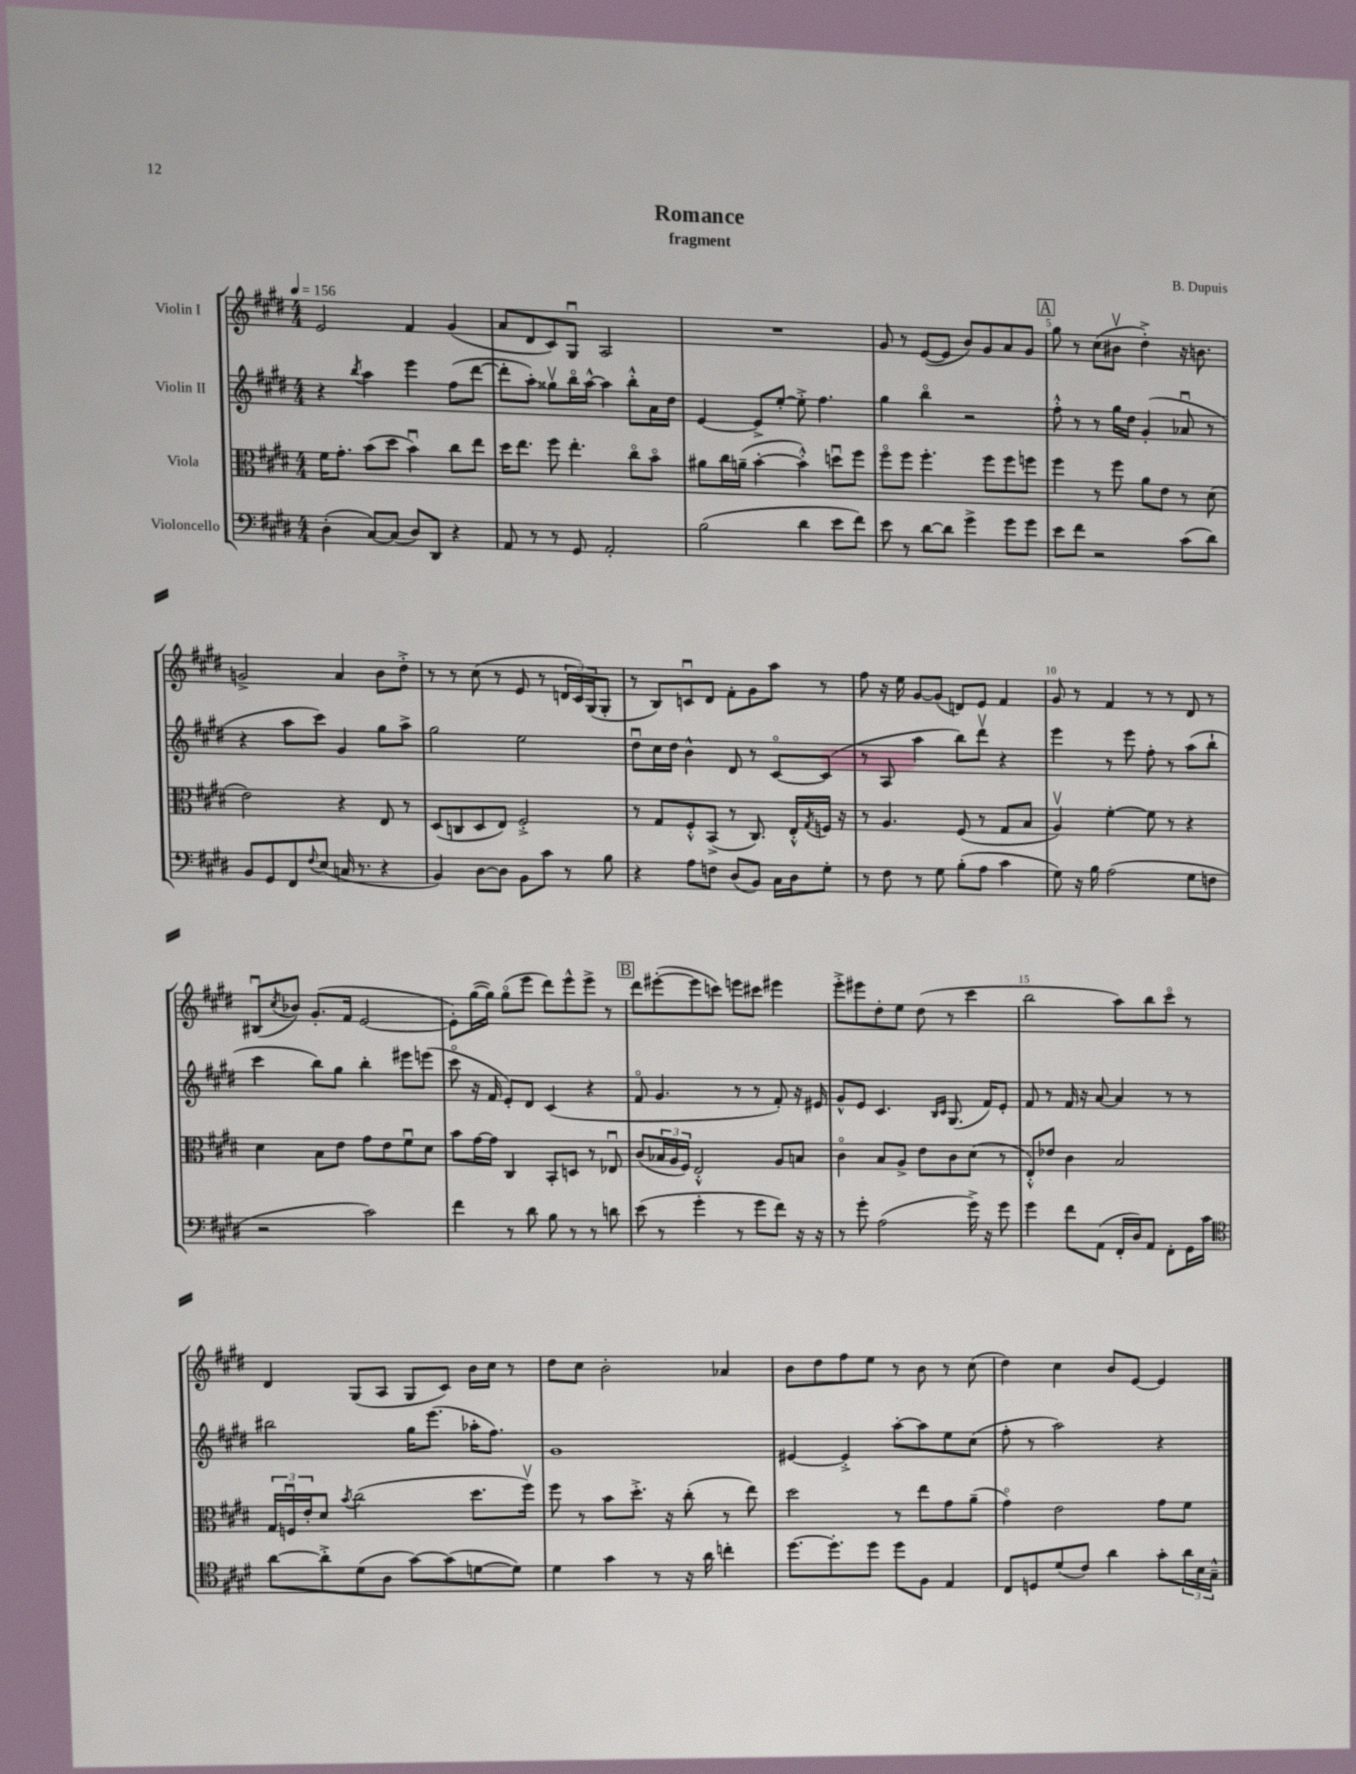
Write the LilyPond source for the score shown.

\header { title = "Romance" composer = "B. Dupuis" subtitle = "fragment" }
<<
\new StaffGroup <<
\new Staff = "s0" \with { instrumentName = "Violin I" } {
    \clef treble \key e \major \numericTimeSignature \time 4/4 \tempo 4 = 156
    e'2 fis'4 gis'4( |
    a'8 dis'8 cis'8) gis8\downbow a2 |
    R1 |
    gis'8 r8 e'8~( e'8 b'8) gis'8 a'8 gis'8 |
    \mark \markup { \box "A" } gis''8 r8 cis''8( bis'8\upbow dis''4-.->) r16 b'8. |
    g'2-> a'4 b'8 dis''8-.-> |
    r8 r8 cis''8( r8 e'8 r8 \tuplet 3/2 { d'16 cis'16) gis16( } gis8-. |
    r8 b8) c'8\downbow dis'8 fis'8-. gis'8 a''8 r8 |
    fis''8 r16 e''16 gis'8~ gis'8( d'8) e'8 fis'4 |
    gis'8 r8 fis'4 r8 r8 dis'8 r8 |
    bis8\downbow( \acciaccatura { cis''8 } bes'8) gis'8.-.( fis'16 e'2~ |
    e'8-.) gis''16~( gis''16) gis''8\flageolet( e'''8 dis'''8) e'''8-^ e'''8-> r8 |
    \mark \markup { \box "B" } dis'''8 eis'''8~-.( eis'''8 c'''8) e'''8 cis'''8 eis'''4 |
    e'''8-.-> eis'''8 dis''8-. e''8 dis''8( r8 cis'''4 |
    b''2 a''8) b''8 cis'''8\flageolet r8 |
    dis'4 gis8( a8 gis8 cis'8) b'16 cis''16 r8 |
    dis''8 cis''8 b'2-. aes'4 |
    b'8 dis''8 fis''8 e''8 r8 b'8 r8 cis''8( |
    dis''4) cis''4 b'8 e'8~ e'4 \bar "|." |
}
\new Staff = "s1" \with { instrumentName = "Violin II" } {
    \clef treble \key e \major \numericTimeSignature \time 4/4
    r4 \acciaccatura { b''8 } a''4 e'''4 fis''8( dis'''8~ |
    dis'''8-. a''8-.) gisis''8\upbow b''16\flageolet a''16~-^ a''4 b''8-.-^ a'16 dis''16 |
    e'4~ e'8-> e''8~-. e''8-.-> fis''4. |
    gis''4 b''4\flageolet r2 |
    \mark \markup { \box "A" } fis''8-.-^ r8 r8 gis''16 dis''16 gis'4-.( aes'8\downbow r8 |
    r4 a''8 cis'''8) gis'4 gis''8 a''8-> |
    gis''2 e''2 |
    dis''8\downbow cis''16 dis''16 b'4-^ dis'8 r8 cis'8~\flageolet cis'8( |
    r8 a8 a''4 b''8) dis'''8\upbow r4 |
    e'''4 r8 e'''8 fis''8-. r8 a''8( b''8-! |
    cis'''4 b''8) gis''8 b''4-. eis'''8 e'''8( |
    cis'''8\flageolet r16 fis'16 e'8-.) dis'8 cis'4( r4 |
    \mark \markup { \box "B" } fis'8\flageolet gis'4. r8 r8 fis'8-.) r16 eis'16 |
    gis'8-^ e'8 cis'4. \grace { b16 cis'16 } gis8.( fis'16) e'8-. |
    fis'8 r8 fis'16 r16 a'8~ a'4 r8 r8 |
    bis''2 gis''16 e'''8.( aes''16-. fis''8.) |
    gis'1 |
    eis'4~ eis'4-.-> a''8~-. a''8 e''8 cis''8( |
    fis''8-. r8 a''2) r4 \bar "|." |
}
\new Staff = "s2" \with { instrumentName = "Viola" } {
    \clef alto \key e \major \numericTimeSignature \time 4/4
    fis'16 gis'8.-. b'8( dis''8 b'4\downbow) cis''8 e''8 |
    dis''16 e''8. fis''8 e''4.-. cis''8\flageolet b'8\flageolet |
    ais'8 cis''16 a'16--( b'4~-. b'4-.-^) d''8\downbow fis''8 |
    fis''8\flageolet fis''8 fis''4.-. fis''8 fis''8 f''8 |
    \mark \markup { \box "A" } fis''4 r8 fis''8 a'8 e'8 r8 dis'8( |
    e'2) r4 e8 r8 |
    dis8( c8 dis8 e8) fis2-.-> |
    r8 gis8 fis8-.-^ b,8->( r8 cis8.) e16-.-^ \acciaccatura { gis8 } f16 r16 |
    r8 a4. fis8( r8 gis8 b8 |
    a4\upbow) fis'4~-. fis'8 r8 r4 |
    dis'4 b8 e'8 gis'8 e'8 fis'8\downbow dis'8 |
    b'8 gis'16~ gis'16 cis4 b,8-. d8 r8 ees8\downbow |
    \mark \markup { \box "B" } cis'8( \tuplet 3/2 { bes16 a16 fis16) } e2-.-^ a8 b8 |
    cis'4\flageolet b8 a8-> e'8 cis'8 dis'8( r8 |
    e8-.-^) ees'8 cis'4 b2 |
    \tuplet 3/2 { gis16 f16\downbow e'16-. } dis'8 \acciaccatura { b'8 } cis''2( dis''8. fis''16\upbow) |
    fis''8 r8 b'8 dis''8.-.-> r16 cis''8-.( r8 e''8) |
    dis''2 r8 e''8 gis'8 a'8--( |
    gis'4\flageolet) e'2 gis'8 fis'8 \bar "|." |
}
\new Staff = "s3" \with { instrumentName = "Violoncello" } {
    \clef bass \key e \major \numericTimeSignature \time 4/4
    dis4-.( cis8~) cis8( dis8) dis,8 r4 |
    a,8 r8 r8 gis,8 a,2-. |
    b2( dis'4 e'8 fis'8) |
    e'8 r8 dis'8~ dis'8 gis'4-> gis'8 gis'8 |
    \mark \markup { \box "A" } e'8 fis'8 r2 cis'8( dis'8) |
    b,8 gis,8 fis,8 \appoggiatura { fis8 } e8( c16 r8. r4 |
    b,4) dis8~ dis8 b,8 cis'8 r8 b8 |
    r4 a8 f8 dis8( b,8) cis16 dis16 gis8-. |
    r8 fis8 r8 gis8 b8-.( a8 cis'4 |
    gis8) r16 b16 a2( gis8 f8 |
    r2 cis'2) |
    fis'4 r8 dis'8 b8 r8 r8 d'8 |
    \mark \markup { \box "B" } e'8( r8 gis'4-. r8 gis'8 fis'8) r16 r16 |
    r8 gis'8-. a2( gis'16->) r16 gis'8 |
    gis'4 fis'8 a,8( fis,16-. dis16) a,8 fis,8-. gis,16 cis'16 |
    \clef tenor a'8~ a'8-.-> dis'8( a8 gis'8~) gis'8( d'8~ d'8) |
    dis'4 gis'4 r8 r16 a'16 c''4-. |
    dis''8.~ dis''8.-. dis''8 dis''8 fis8 e4 |
    cis8 d8 dis'8( cis'8) a'4 gis'8-. \tuplet 3/2 { a'16 b16 gis16---^ } \bar "|." |
}
>>
>>
\layout { \context { \Score \override BarNumber.break-visibility = ##(#f #t #t) barNumberVisibility = #(every-nth-bar-number-visible 5) } }
